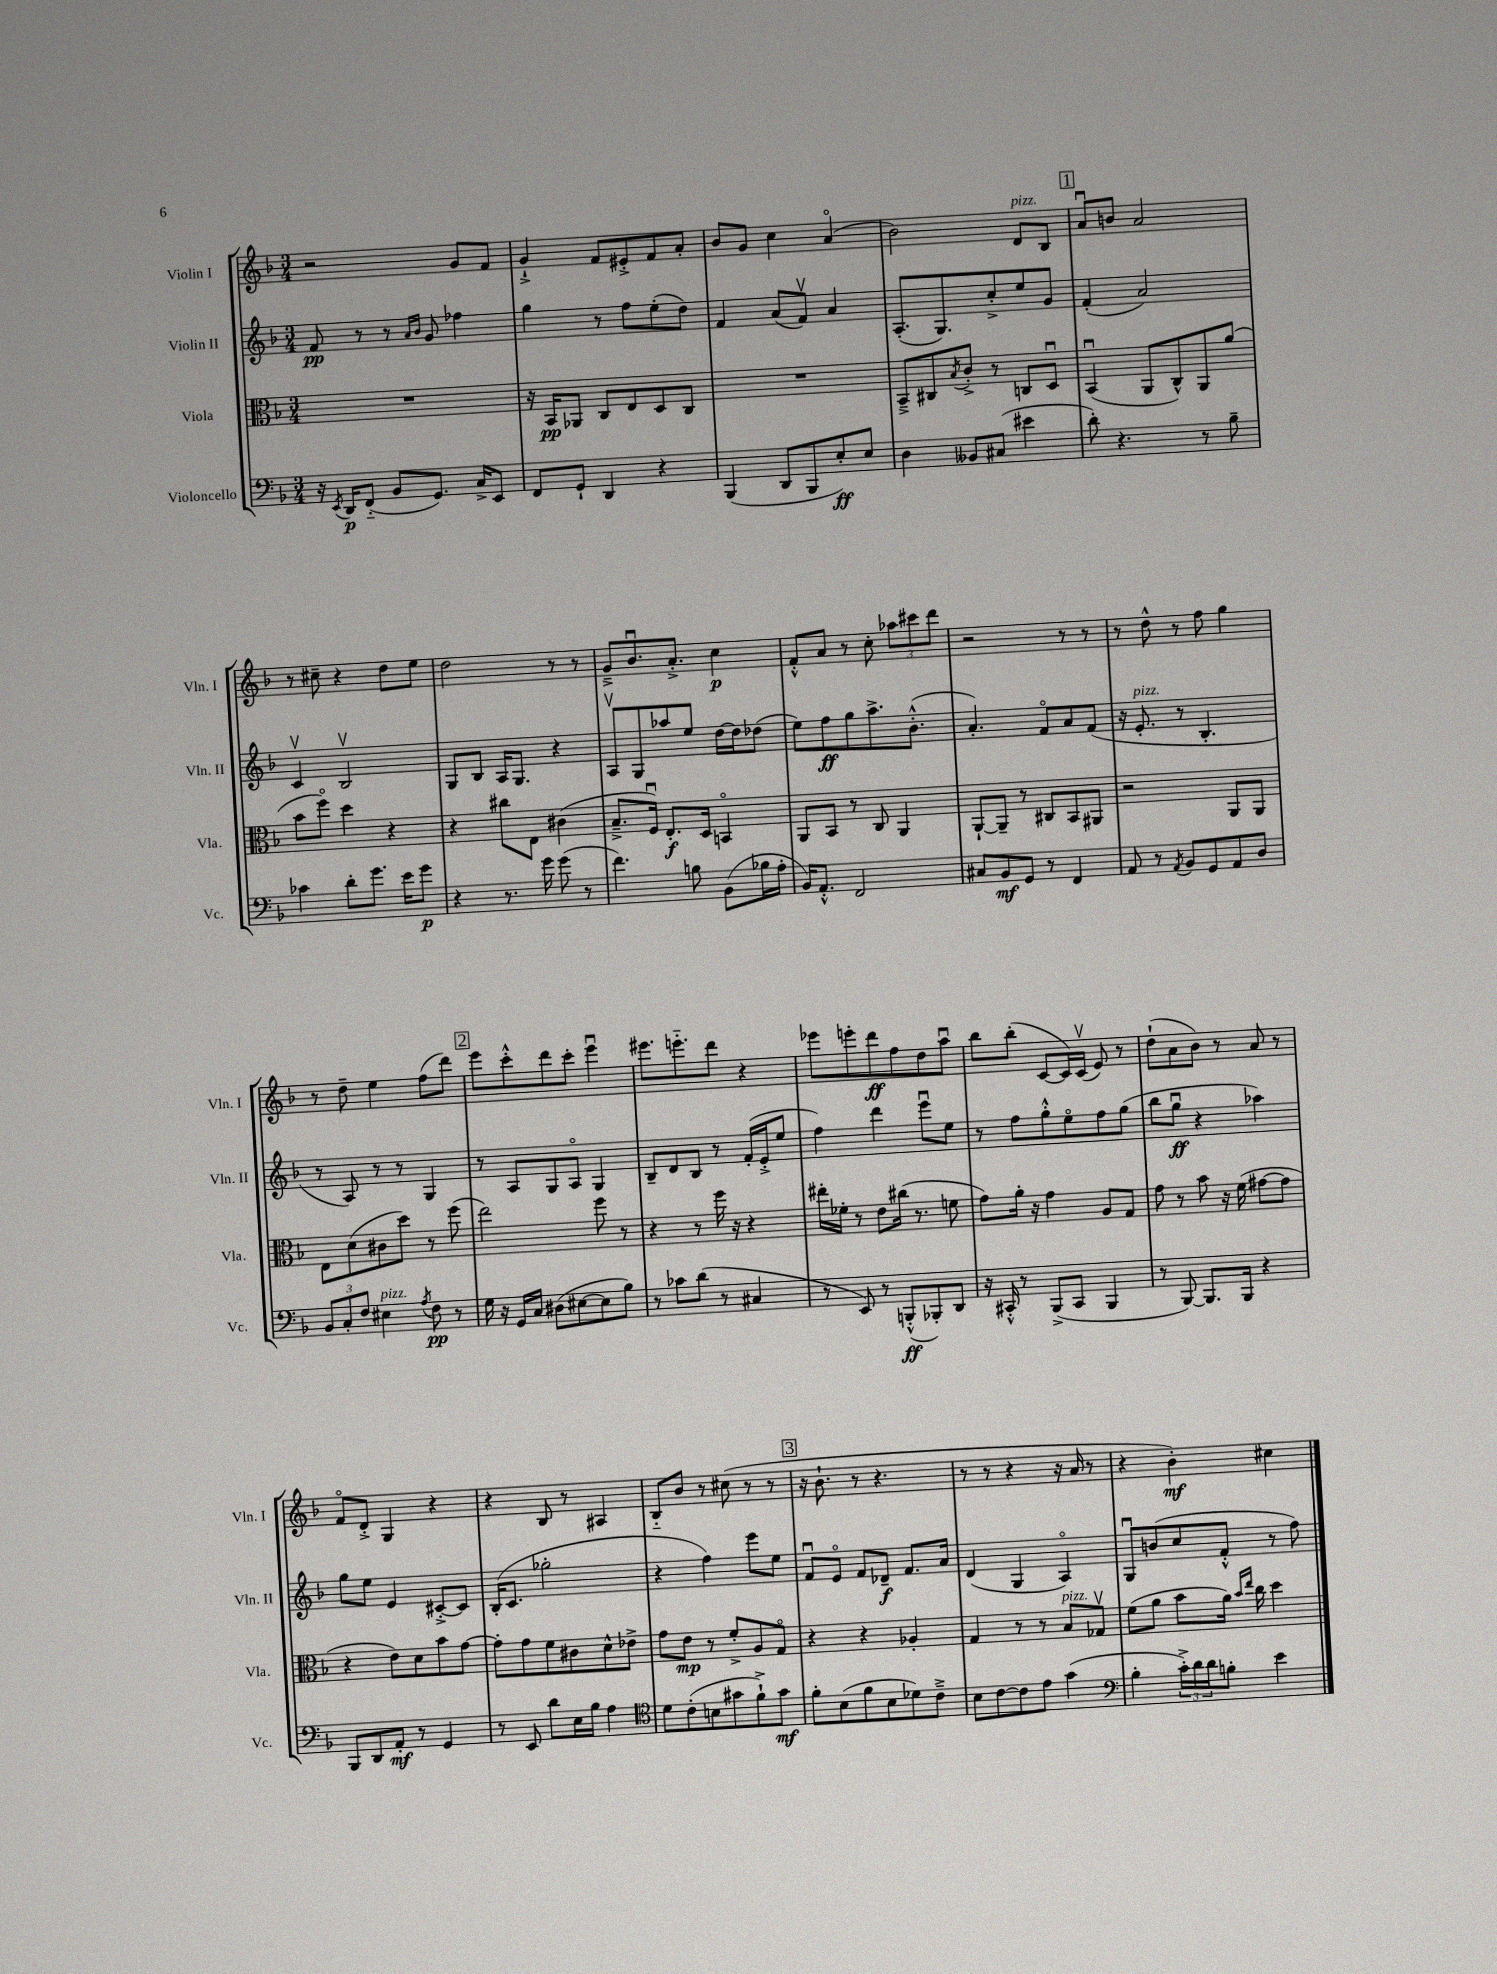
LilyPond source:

<<
\new StaffGroup <<
\new Staff = "s0" \with { instrumentName = "Violin I" shortInstrumentName = "Vln. I" } {
    \clef treble \key f \major \numericTimeSignature \time 3/4
    r2 g'8 f'8 |
    g'4-!-> f'8 eis'8-.-> f'8 a'8-. |
    bes'8 g'8 c''4 a'4\flageolet( |
    bes'2) d'8^\markup { \italic "pizz." } bes8 |
    \mark \markup { \box "1" } a'8\downbow b'8 a'2 |
    r8 cis''8-- r4 d''8 e''8 |
    d''2 r8 r8 |
    g'8---> bes'8.\downbow a'8.-.-> c''4\p |
    f'8-.-^ a'8 r8 c''8-. \tuplet 3/2 { aes''8 cis'''8 d'''8 } |
    r2 r8 r8 |
    r8 d''8-^ r8 f''8 g''4 |
    r8 d''8-- e''4 f''8( d'''8) |
    \mark \markup { \box "2" } e'''8 c'''8-.-^ d'''8 c'''8-. e'''4\downbow |
    eis'''8. e'''8.-_ d'''8 r4 |
    ees'''8 e'''8-. d'''8\ff f''8 d''8 a''8\downbow |
    bes''8 bes''8-.( c'8~ c'16) c'16\upbow( e'8) r8 |
    d''8-!( a'8 bes'8) r8 a'8 r8 |
    f'8\flageolet d'8-.-> g4 r4 |
    r4 bes8 r8 ais4 |
    bes8-_ bes'8 r8 cis''8( r8 r8 |
    \mark \markup { \box "3" } r16 bes'8.-! r8 r4. |
    r8 r8 r4 r16 a'16 r8 |
    r4 bes'4-.\mf) cis''4 \bar "|." |
}
\new Staff = "s1" \with { instrumentName = "Violin II" shortInstrumentName = "Vln. II" } {
    \clef treble \key f \major \numericTimeSignature \time 3/4
    f'8\pp r8 r8 \grace { a'16 bes'16 } g'8 fes''4 |
    g''4 r8 f''8 e''8-.( d''8) |
    f'4 a'8( f'8\upbow) a'4 |
    a8.-.( g8.) c''8-.-> e''8 g'8 |
    \mark \markup { \box "1" } f'4-.( a'2) |
    c'4\upbow bes2\upbow |
    g8 bes8 a16 g8. r4 |
    a8\upbow g8 aes''8 e''8 d''16~ d''16 des''8( |
    e''8) f''8\ff g''8 a''8.-> bes'8.-.-^( |
    a'4.-.) f'8\flageolet a'8 f'8( |
    r16 e'8.-.^\markup { \italic "pizz." } r8 bes4.-. |
    r8 a8) r8 r8 g4 |
    \mark \markup { \box "2" } r8 a8 g8 a8\flageolet g4 |
    bes8-- d'8 bes8 r8 f'16-.( e'16-.-> e''8 |
    f''4) d'''4 e'''8\downbow e''8 |
    r8 f''8 g''8-.-^ e''8\flageolet f''8 g''8( |
    bes''8 g''8\downbow\ff r4 aes''4) |
    g''8 e''8 e'4 cis'8~-.-> cis'8 |
    bes16-.( c'8. ges''2-. |
    r4 f''4) e'''8 e''8 |
    \mark \markup { \box "3" } f'8\downbow e'8\flageolet f'8 des'8--\f f'8. a'16 |
    d'4( g4 a4\flageolet) |
    g8\downbow b'8( c''8 f'8-.-^ r8 f''8) \bar "|." |
}
\new Staff = "s2" \with { instrumentName = "Viola" shortInstrumentName = "Vla." } {
    \clef alto \key f \major \numericTimeSignature \time 3/4
    R2. |
    r16 bes,16\pp aes,8 c8 e8 d8 c8 |
    R2. |
    bes,8---> cis8 \acciaccatura { bes8 } c'8-.-> r8 c8 d8\downbow |
    \mark \markup { \box "1" } bes,4\downbow( a,8 c8-^) a,8 a'8( |
    bes'8 f''8\flageolet) d''4 r4 |
    r4 cis''8 e8 cis'4( |
    bes8.---> f16\downbow) e8.-.\f d16 b,4\flageolet |
    a,8 bes,8 r8 c8 a,4 |
    a,8~-! a,8-- r8 cis8 bes,8 ais,8 |
    r2 a,8 a,8 |
    e8 d'8( cis'8 d''8) r8 f''8( |
    \mark \markup { \box "2" } e''2) f''8 r8 |
    r4 r8 f''16 r16 r4 |
    eis''16-. fes'16-. r8 e'8 cis''16( r8. f'8 |
    g'8) a'16-. r16 g'4 a8 g8 |
    g'8 r8 bes'8 r16 f'16( gis'8~ gis'8 |
    r4 e'8) d'8 bes'8 g'8~ |
    g'8-. g'8 f'8 cis'8 d'8-^ ees'8-> |
    g'8 e'8\mp r8 f'8-.-> a8 g8\flageolet |
    \mark \markup { \box "3" } r4 r4 aes4-. |
    g4 r8 r8 bes8^\markup { \italic "pizz." } ges8\upbow |
    f'8( a'8 bes'8 a'16) \grace { bes'16 e''16 } c''16 d''4 \bar "|." |
}
\new Staff = "s3" \with { instrumentName = "Violoncello" shortInstrumentName = "Vc." } {
    \clef bass \key f \major \numericTimeSignature \time 3/4
    r16 \acciaccatura { e,8 } d,16\p f,8-_( bes,8 g,8.) c16-> e,8 |
    f,8 g,8-! d,4 r4 |
    bes,,4( d,8 bes,,8 e8-.\ff) e8 |
    d4 beses,8 cis8( eis'4 |
    \mark \markup { \box "1" } d'8-.) r4. r8 bes8-- |
    ces'4 d'8-. g'8. e'16 g'8\p |
    r4 r8. g'16 g'8( r8 |
    f'4.) b8 bes,8( bes16 a16-. |
    bes,16) a,8.-.-^ f,2 |
    cis8 bes,8\mf g,8 r8 f,4 |
    a,8 r8 \acciaccatura { a,8 } bes,8 g,8 a,8 d8 |
    \tuplet 3/2 { bes,8 c8-. f8 } eis4^\markup { \italic "pizz." } \acciaccatura { a8 } f8\pp r8 |
    \mark \markup { \box "2" } g16 r16 g,16 c16 dis8( eis8~ eis8 bes8) |
    r8 ces'8 d'8( r8 cis4 |
    r8 e,8) r8 b,,8-.-^\ff( bes,,8-.) d,8 |
    r16 cis,16-.-^ r8 bes,,8->( cis,8 bes,,4 |
    r8 bes,,8~) bes,,8. bes,,16 r4 |
    bes,,8 d,8 a,8-.\mf r8 g,4 |
    r8 e,8 d'8 e16 bes16 a4 |
    \clef tenor d'8 c'8-.( b8 gis'8 f'8-!->) gis'8\mf |
    \mark \markup { \box "3" } f'8-. bes8( f'8 bes8 des'8) c'8---> |
    bes8 c'8~ c'8 e'8 g'4( |
    \clef bass bes4-. \tuplet 3/2 { c'16-.->) d'16 d'16 } b8-. e'4 \bar "|." |
}
>>
>>
\layout { \context { \Score \remove "Bar_number_engraver" } }
